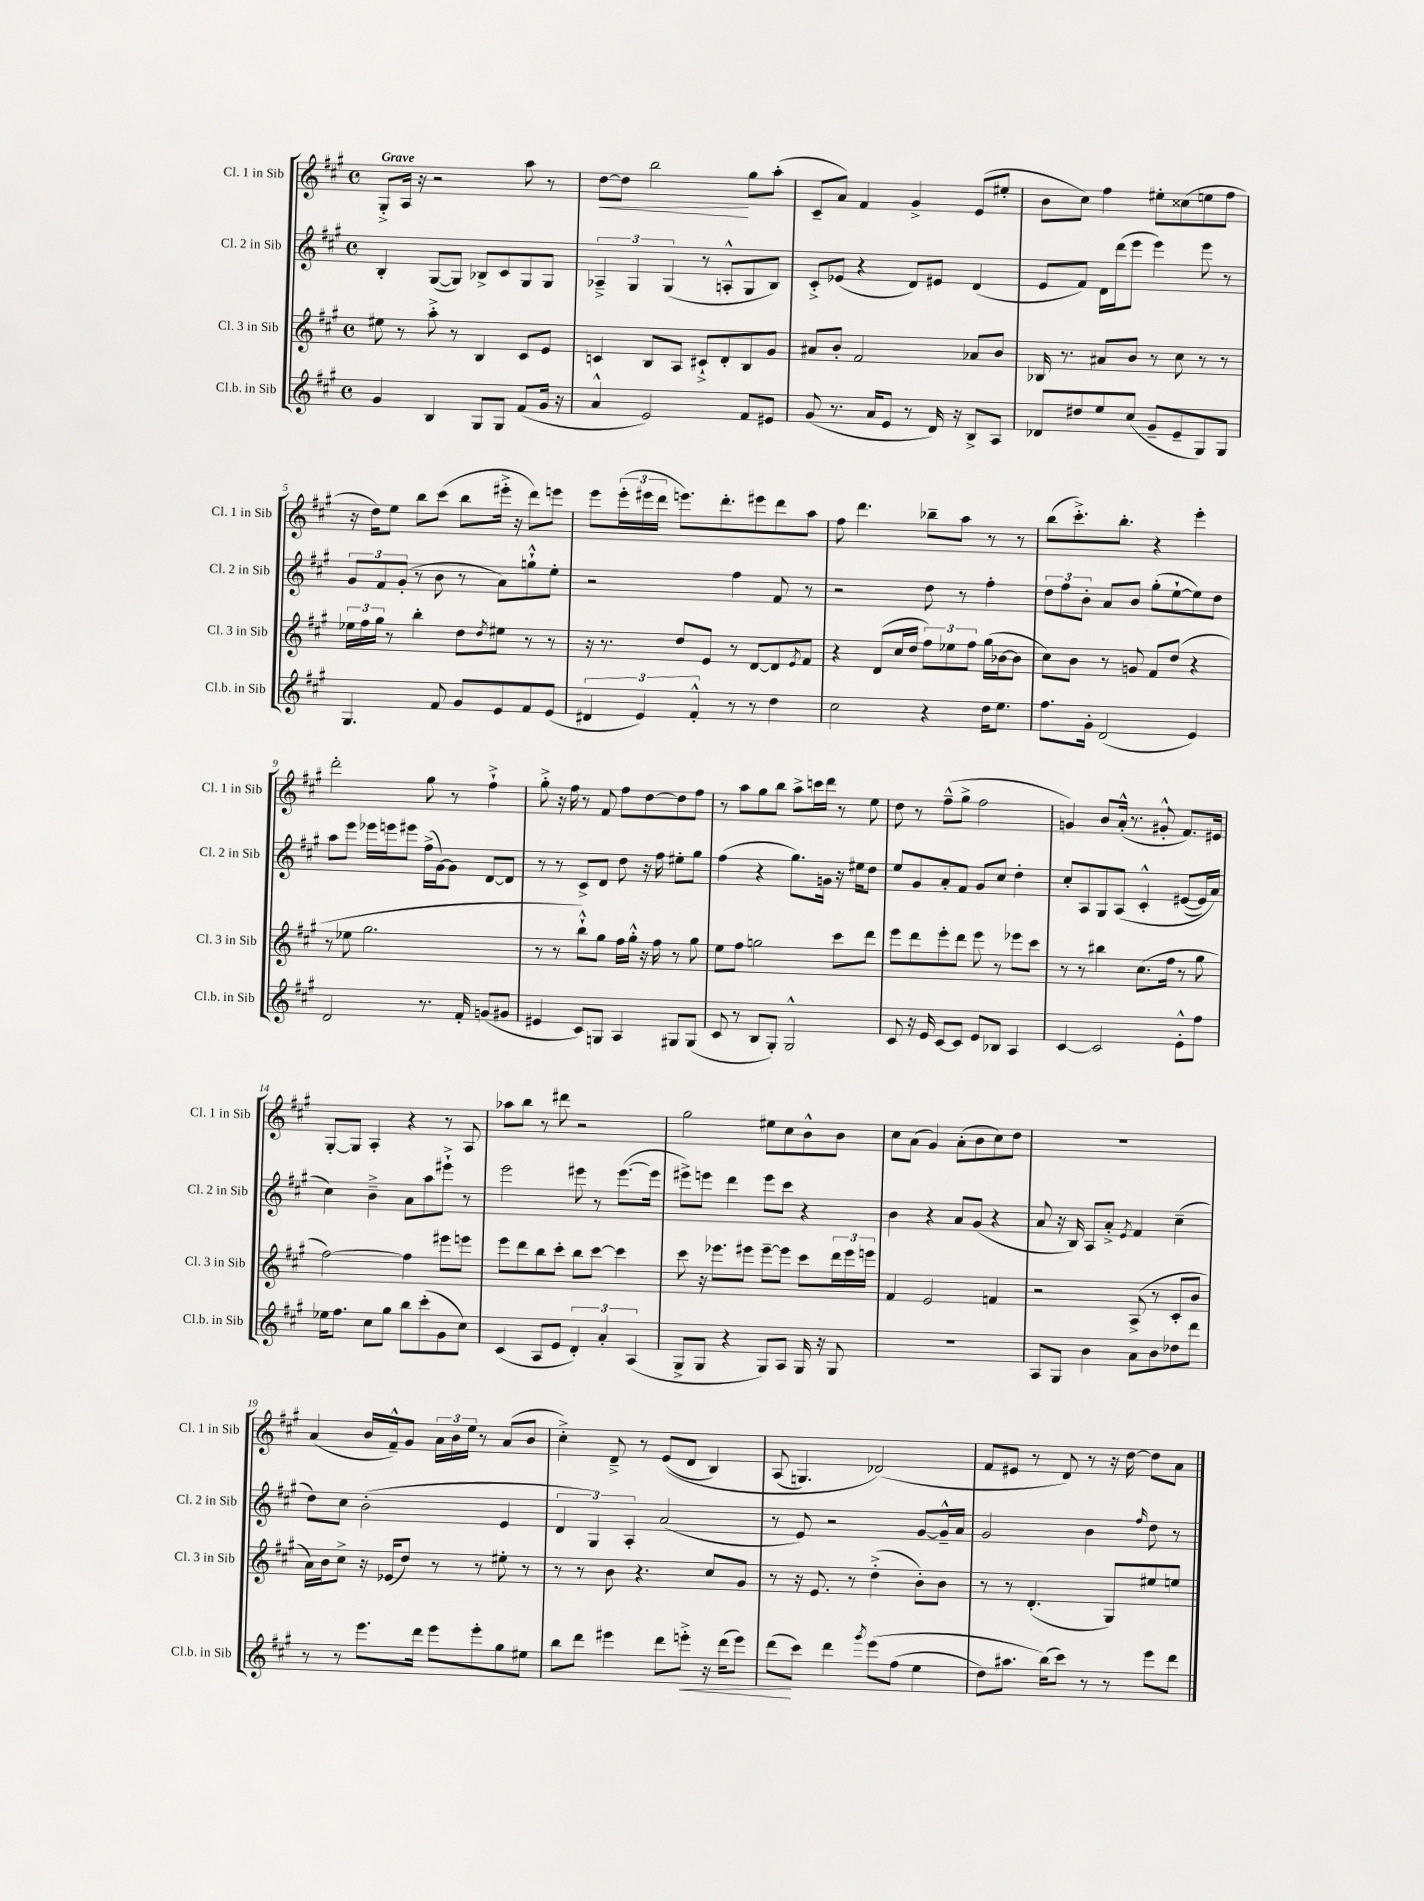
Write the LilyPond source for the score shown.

<<
\new StaffGroup <<
\new Staff = "s0" \with { instrumentName = "Cl. 1 in Sib" shortInstrumentName = "Cl. 1 in Sib" } {
    \clef treble \key a \major \defaultTimeSignature \time 4/4 \tempo "Grave"
    gis8-.-> a16 r16 r2 a''8 r8 |
    d''8~\< d''8 b''2\! gis''8 a''8-.( |
    cis'8-- a'8) fis'4 gis'4-> e'8( eis''8-. |
    b'8 cis''8) fis''4 eis''8-. cisis''8( e''8 fis''8 |
    r16 d''16) e''8 b''8 cis'''8( b''8 eis'''16-.-> r16 d'''8) e'''8 |
    e'''8 \tuplet 3/2 { e'''16-.( eis'''16 d'''16 } e'''8.) d'''8.-. eis'''8 d'''8 a''8 |
    fis''8 d'''4. bes''8-- a''8 r8 r8 |
    b''8( cis'''8.-.->) b''8.-. r4 e'''4-. |
    d'''2-. gis''8 r8 fis''4-!-> |
    gis''8-.-> r16 fis''16 r8 fis'8 fis''8 d''8~ d''8 fis''8 |
    r8 a''8 gis''8 b''8 a''8-> c'''16 d'''16 r8 e''8 |
    d''8 r8 fis''8---^( gis''8-> fis''2 |
    g'4) b'8 a'16-.-^( r8. gis'8-.-^ fis'8.) eis'16 |
    gis8~-. gis8 a4-. r4 r8 a8 |
    aes''8 b''8 r8 dis'''8 r2 |
    gis''2 eis''8 cis''8 b'8-^ b'8 |
    cis''8 a'8( gis'4) a'8-.( b'8 cis''8) d''8 |
    r1 |
    a'4( b'16 fis'16---^) gis'8 \tuplet 3/2 { a'16 b'16 e''16 } r8 a'8( b'8 |
    cis''4-.->) d'8---> r8 e'8(\( d'8 b4) |
    a8( g4.) des'2(\) |
    fis'8 eis'8 r8 d'8) r8 r16 d''16~ d''8 a'8 \bar "|." |
}
\new Staff = "s1" \with { instrumentName = "Cl. 2 in Sib" shortInstrumentName = "Cl. 2 in Sib" } {
    \clef treble \key a \major \defaultTimeSignature \time 4/4
    b4-. gis8~( gis8) bes8-> cis'8 gis8 gis8 |
    \tuplet 3/2 { aes4---> gis4 gis4( } r8 a8-.-^ gis8 b8) |
    cis'8-.-> ees'8( r4 d'8) eis'8 d'4( |
    e'8 fis'8) d'16 d'''16( e'''8 e'''4) e'''8 r8 |
    \tuplet 3/2 { gis'8 fis'8 gis'8-.( } r8 b'8 r8 a'8) g''8-!-^ e''8-. |
    r2 fis''4 fis'8 r8 |
    r2 d''8 r8 fis''4-. |
    \tuplet 3/2 { d''8 fis''8 b'8-. } a'8 b'8 gis''8-.( e''8~-! e''8) d''8 |
    a''8 e'''8 ees'''16 e'''16 eis'''8 fis''16->( gis'16~) gis'8 d'8~ d'8 |
    r8 r8 cis'8-> d'8 d''8 r16 fis''16 eis''8-. gis''8 |
    fis''4( r4 gis''8.) g'16 r16 eis''16 d''8 |
    e''8 gis'8 a'8-. fis'8 gis'8 cis''8 d''4-. |
    cis''8-. a8 gis8 a8\( cis'4-.-^ eis'8~( eis'16) a'16(\) |
    cis''4) b'4---> a'8 a''8 eis'''8-!-> r8 |
    e'''2 eis'''8 r8 eis'''8.~( eis'''16 |
    eis'''8->) e'''8 d'''4 e'''8 cis'''8 r4 |
    b'4 r4 a'8 gis'8( r4 |
    a'8 r16 b16) a8 a'8-.-> \acciaccatura { e'8 } fis'4 cis''4--( |
    d''8) cis''8 b'2-.( e'4 |
    \tuplet 3/2 { d'4 gis4) a4-. } a'2( |
    r8 e'8) r2 gis'8~ gis'16---^ a'16 |
    gis'2 b'4 \grace { fis''16 } d''8 r8 \bar "|." |
}
\new Staff = "s2" \with { instrumentName = "Cl. 3 in Sib" shortInstrumentName = "Cl. 3 in Sib" } {
    \clef treble \key a \major \defaultTimeSignature \time 4/4
    eis''8 r8 a''8-.-> r8 b4 cis'8 e'8 |
    c'4 b8 a8 cis'8-!-> d'8-. b8 gis'8 |
    ais'8 b'8-. fis'2 aes'8 b'8 |
    bes16 r8. ais'8 b'8 r8 cis''8 r8 r8 |
    \tuplet 3/2 { ees''16 fis''16 gis''16 } r8 b''4-. d''8 \acciaccatura { d''8 } eis''8 r8 r8 |
    r16 r8. d''8 e'8 r8 d'8~ d'8 \acciaccatura { e'8 } fis'8 |
    r4 d'8( cis''16 d''16 \tuplet 3/2 { fis''8) ees''8 fis''8 } gis''16( bes'16~ bes'8 |
    cis''8) b'8 r8 g'8 fis'8 d''8( r4 |
    r8 ees''8 gis''2. |
    r8 r8 b''8-!-^) gis''8 fis''16 gis''16-.-^ r16 fis''16 r8 gis''8 |
    e''8 fis''8 g''2 cis'''8 d'''8 |
    e'''8 d'''8 e'''8-. d'''8 e'''8 r8 ees'''8 cis'''8 |
    r8 r8 bis''4 cis''8.( fis''16 r8 gis''8 |
    fis''2~) fis''4 eis'''8 e'''8 |
    e'''8 d'''8 b''8 cis'''8-. b''8 cis'''8~ cis'''4 |
    cis'''8 r16 ees'''8. eis'''8 eis'''8~-- eis'''8 cis'''8 \tuplet 3/2 { d'''16 eis'''16 e'''16 } |
    fis'4 e'2 f'4 |
    r2 a8->( r8 cis'8-. b'8 |
    a'16) b'16 cis''8-> r16 ees'16( d''8) r8 r8 eis''8-. r8 |
    r8 r8 b'8 r4. cis''8 gis'8 |
    r8 r16 e'8. r8 d''4-.->( b'8-.) b'8 |
    r8 r8 d'4.-.( gis8) eis''8 e''8 \bar "|." |
}
\new Staff = "s3" \with { instrumentName = "Cl.b. in Sib" shortInstrumentName = "Cl.b. in Sib" } {
    \clef treble \key a \major \defaultTimeSignature \time 4/4
    gis'4 b4 gis8 gis8 fis'8( gis'16 r16 |
    a'4-^ e'2) fis'8 eis'8 |
    gis'8( r8. a'16 e'8 r8 d'16) r16 b8-> a8 |
    des'8 dis''8 e''8 cis''8( gis'8-- e'8-- gis8) gis8 |
    gis4. fis'8 gis'8 e'8 fis'8 e'8( |
    \tuplet 3/2 { dis'4 e'4) fis'4-.-^ } r8 r8 d''4 |
    cis''2 r4 d''16 e''8. |
    fis''8. gis'16-. d'2( e'4) |
    d'2 r8. fis'16-. g'8( gis'8 |
    eis'4 cis'8) g8 a4 gis8 gis8( |
    cis'8 r8 b8 gis8-.) gis2-^ |
    cis'8 r16 e'16 cis'8~ cis'8 e'8 bes8 a4 |
    cis'4~ cis'2 e'8-.-^ fis''8 |
    ees''16 fis''8. cis''8 gis''8 b''8 cis'''8-.( gis'8 cis''8) |
    cis'4( a8 e'8 \tuplet 3/2 { d'4-.) a'4-. a4( } |
    gis8-> gis8 r4 gis8) a8 gis16 r16 gis8 |
    R1 |
    a8 gis8 b'4 a'8 b'8 des''8 d'''8 |
    r8 r8 e'''8. d'''16 e'''8 e'''8-. gis''8 eis''8 |
    b''8 d'''8 eis'''4 d'''8 e'''8-.->\< r16 d'''16( e'''8) |
    d'''8\!( cis'''8) d'''4 \acciaccatura { gis'''8 } e'''8\( fis''8( e''4 |
    d''8) ais''8. b''16(\) cis'''8) r8 r8 e'''8 d'''8 \bar "|." |
}
>>
>>
